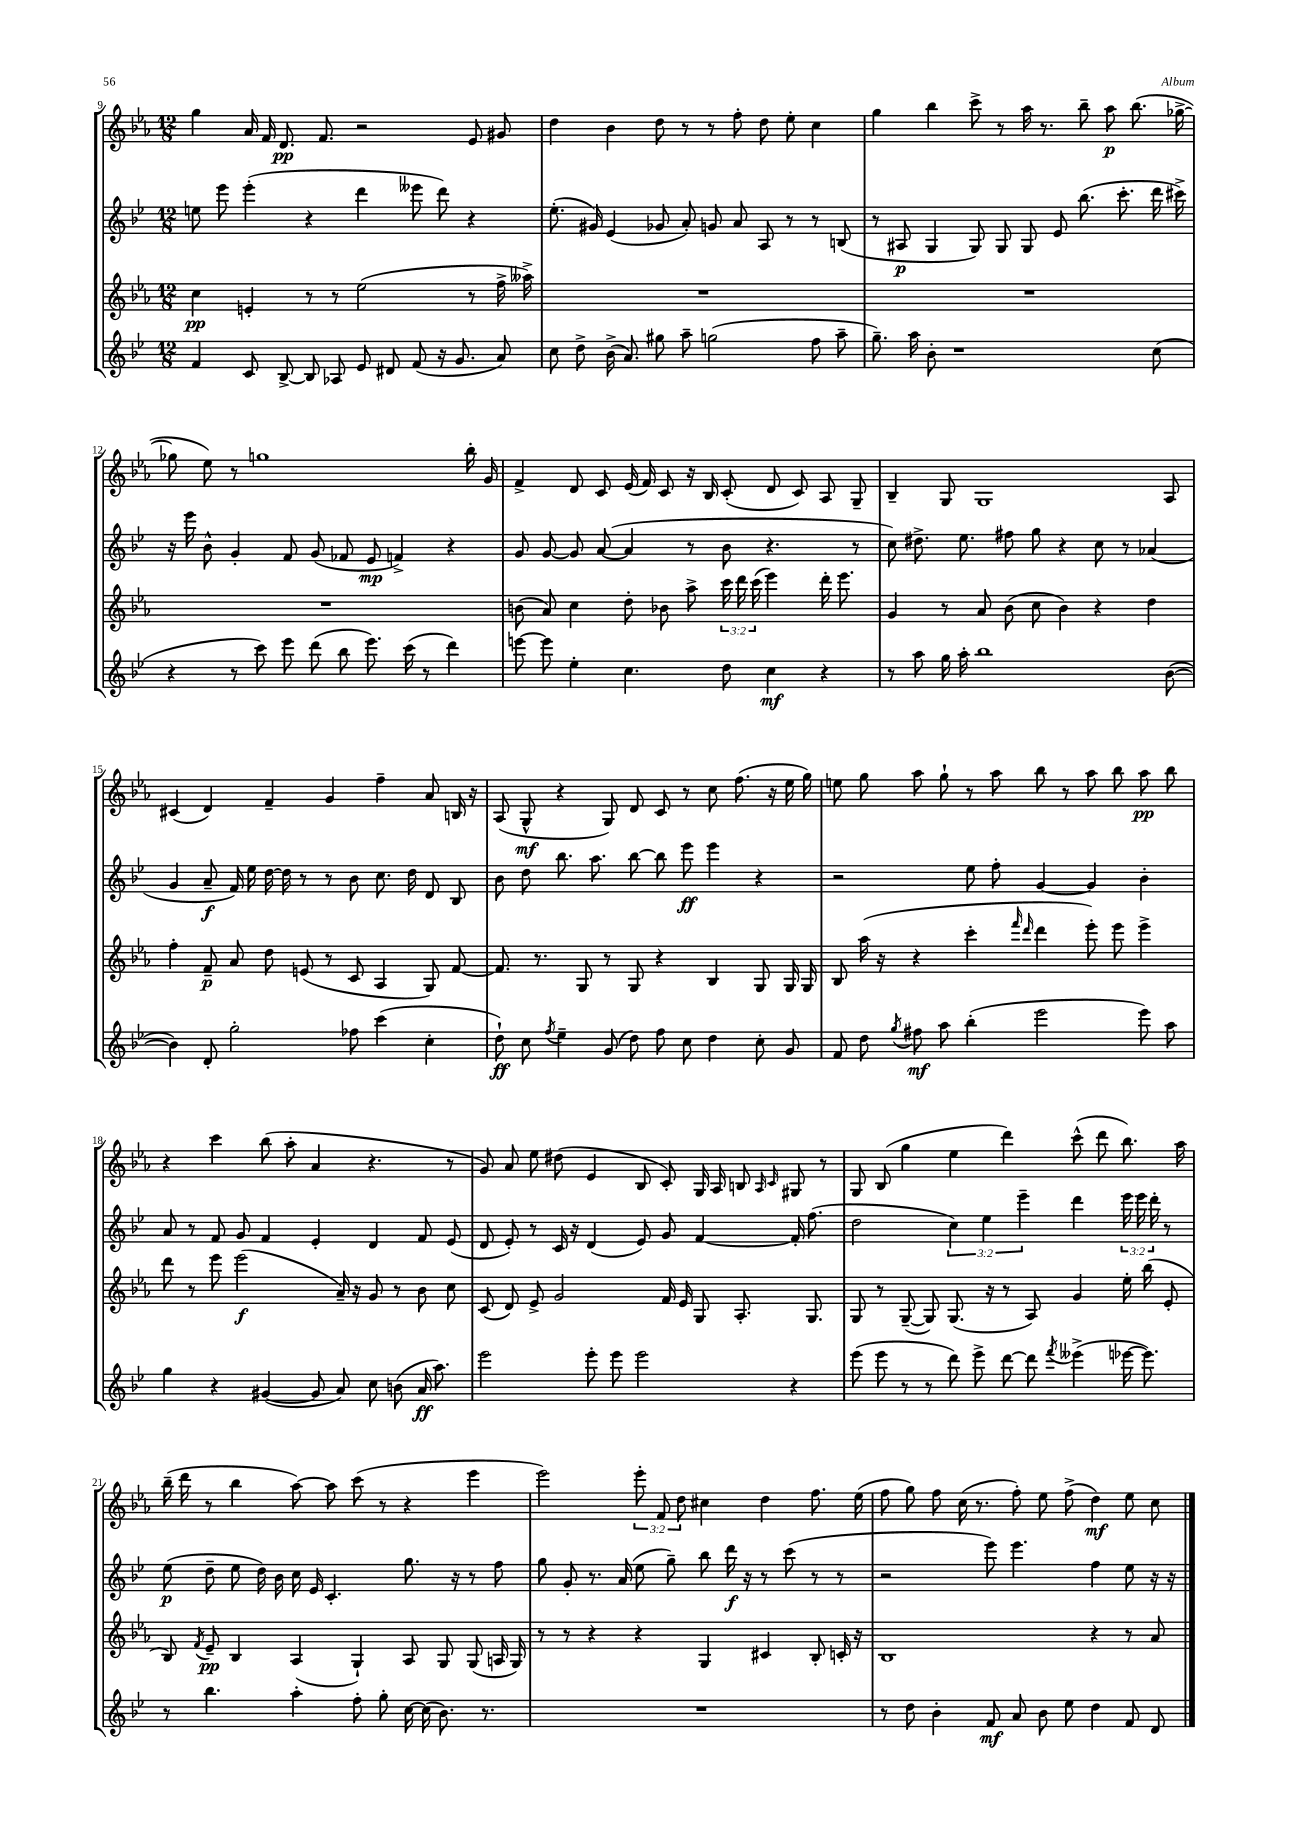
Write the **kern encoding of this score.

**kern	**kern	**kern	**kern
*staff4	*staff3	*staff2	*staff1
*clefG2	*clefG2	*clefG2	*clefG2
*k[b-e-]	*k[b-e-a-]	*k[b-e-]	*k[b-e-a-]
*M12/8	*M12/8	*M12/8	*M12/8
4f	4cc	8ee	4gg
.	.	8eee-	.
8c	4e'	(4eee-'	16a-
.	.	.	16f
[8B-^	.	.	8.d
8B-]	8r	4r	.
.	.	.	8.f
8A-	8r	.	.
8e-	(2ee-	4ddd	2r
8d#	.	.	.
(8f	.	8eee--	.
16r	.	8ddd)	.
8.g	.	.	.
.	8r	4r	8e-
8a)	16ff^	.	8g#
.	16aa--^)	.	.
=	=	=	=
8cc	1.r	(8.ee-'	4dd
8dd^	.	.	.
.	.	16g#)	.
(16b-^	.	(4e-	4b-
8.a)	.	.	.
8gg#	.	8g-	8dd
8aa~	.	8a')	8r
(2gg	.	8g	8r
.	.	8a	8ff'
.	.	8A	8dd
.	.	8r	8ee-'
8ff	.	8r	4cc
8aa~	.	(8B	.
=	=	=	=
8.gg~)	1.r	8r	4gg
.	.	8A#	.
16aa	.	.	.
8b-'	.	4G	4bb-
1r	.	.	.
.	.	8G)	8ccc^
.	.	8G	8r
.	.	8G	16aa-
.	.	.	8.r
.	.	8e-	.
.	.	(8.bb-	8bb-~
.	.	.	8aa-
.	.	8.ccc'	.
.	.	.	(8.bb-
(8cc	.	16ddd	.
.	.	16ccc#^)	[16gg-^
=	=	=	=
4r	1.r	16r	8gg-]
.	.	16eee-	.
.	.	8b-^^	8ee-)
8r	.	4g'	8r
8ccc)	.	.	1gg
8eee-	.	8f	.
(8ddd	.	(8g	.
8bb-	.	8f-	.
8.eee-)	.	8e-	.
.	.	4f^)	.
(16ccc	.	.	.
8r	.	.	.
4ddd)	.	4r	.
.	.	.	16bb-'
.	.	.	16g
=	=	=	=
[8eee	(8b	8g	4f^
8eee]	8a-)	[8g	.
4ee-'	4cc	8g]	8d
.	.	([8a	8c
4.cc	8dd'	4a]	(16e-
.	.	.	16f)
.	8b-	.	8c
.	8aa-^	8r	16r
.	.	.	16B-
8dd	24ccc	8b-	(8c'
.	24ddd	.	.
.	(24ccc	.	.
4cc	4eee-)	4.r	8d
.	.	.	8c)
4r	16ddd'	.	8A-
.	8.eee-	.	.
.	.	8r	8G~
=	=	=	=
8r	4g	8cc)	4B-~
8aa	.	8.dd#^	.
16gg	8r	.	8G
16aa'	.	8.ee-	.
1bb-	8a-	.	1G
.	(8b-	8ff#	.
.	8cc	8gg	.
.	4b-)	4r	.
.	4r	8cc	.
.	.	8r	.
.	4dd	(4a-	.
([8b-	.	.	8A-
=	=	=	=
4b-])	4ff'	4g	(4c#
8d'	8f~	8a~	4d)
2gg'	8a-	16f)	.
.	.	16ee-	.
.	8dd	[16dd	4f~
.	.	16dd]	.
.	(8e	8r	.
.	8r	8r	4g
8ff-	8c	8b-	.
(4ccc	4A-	8.cc	4ff~
.	.	16dd	.
4cc'	8G)	8d	8a-
.	[8f	8B-	16B
.	.	.	16r
=	=	=	=
8dd`)	8.f]	8b-	(8A-
8cc	.	8dd	8G^^
.	8.r	.	.
8qff	.	.	.
4ee-~	.	8.bb-	4r
.	8G	.	.
.	.	8.aa	.
(8g	8r	.	8G)
8dd)	8G	[8bb-	8d
8ff	4r	8bb-]	8c
8cc	.	8eee-	8r
4dd	4B-	4eee-	8cc
.	.	.	(8.ff
8cc'	8G	4r	.
.	.	.	16r
8g	16G	.	16ee-
.	16G	.	16gg)
=	=	=	=
8f	8B-	2r	8ee
8dd	(16aa-	.	8gg
.	16r	.	.
8qgg	.	.	.
8ff#	4r	.	8aa-
8aa	.	.	8gg`
(4bb-'	4ccc'	8ee-	8r
.	.	8ff'	8aa-
.	16qqfff	.	.
.	16qqddd	.	.
2eee-	4ddd	[4g	8bb-
.	.	.	8r
.	8eee-')	4g]	8aa-
.	8eee-	.	8bb-
8eee-)	4eee-^	4b-'	8aa-
8aa	.	.	8bb-
=	=	=	=
4gg	8ddd	8a	4r
.	8r	8r	.
4r	8eee-	8f	4ccc
.	(2eee-	8g	.
([4g#	.	4f	(8bb-
.	.	.	8aa-'
8g#]	.	4e-'	4a-
8a)	16a-~)	.	.
.	16r	.	.
8cc	8g	4d	4.r
(8b	8r	.	.
16a	8b-	8f	.
8.aa)	.	.	.
.	8cc	(8e-	8r
=	=	=	=
2eee-	(8c	8d	8g)
.	8d)	8e-')	8a-
.	8e-^	8r	8ee-
.	2g	16c	(8dd#
.	.	16r	.
8eee-'	.	(4d	4e-
8eee-	.	.	.
2eee-	.	8e-)	8B-
.	16f	8g	8c')
.	16e-	.	.
.	8G	[4f	16G
.	.	.	16A-
.	8.A-'	.	8B
.	.	.	16qqA-
.	.	.	16qqc
4r	.	16f']	8G#
.	8.G	(8.ff	.
.	.	.	8r
=	=	=	=
(8eee-	8G	2dd	8G
8eee-	8r	.	(8B-
8r	([8G~	.	4gg
8r	8G])	.	.
8ddd)	(8.G	6cc)	4ee-
8eee-^	.	.	.
.	.	6ee-	.
.	16r	.	.
[8ddd	8r	.	4ddd)
.	.	6eee-~	.
8ddd]	8A-)	.	.
8qfff	.	.	.
(4eee--^	4g	4ddd	(8ccc^^
.	.	.	8ddd
[16eee-	16ee-'	24eee-	8.bb-)
.	.	24eee-	.
8.eee-])	(16bb-	.	.
.	.	24ddd'	.
.	8e-'	8r	.
.	.	.	16aa-
=	=	=	=
8r	8B-)	(8ee-	(16bb-~
.	.	.	16ddd
.	8qf	.	.
4.bb-	8e-~	8dd~	8r
.	4B-	8ee-	4bb-
.	.	16dd)	.
.	.	16b-	.
4aa'	(4A-	16cc	[8aa-)
.	.	16e-	.
.	.	4.c'	8aa-]
8ff'	4G`)	.	(8ccc
8gg'	.	.	8r
[16cc	8A-	8.gg	4r
(16cc]	.	.	.
8.b-)	8G	.	.
.	.	16r	.
.	(8G	8r	4eee-
8.r	.	.	.
.	16A	8ff	.
.	16G)	.	.
=	=	=	=
1.r	8r	8gg	2eee-)
.	8r	8g'	.
.	4r	8.r	.
.	.	(16a	.
.	4r	8ee-	12eee-'
.	.	.	12f
.	.	8gg~)	.
.	.	.	12dd
.	4G	8bb-	4cc#
.	.	16ddd	.
.	.	16r	.
.	4c#	8r	4dd
.	.	(8ccc	.
.	8B-'	8r	8.ff
.	16c'	8r	.
.	16r	.	(16ee-
=	=	=	=
8r	1B-	2r	8ff
8dd	.	.	8gg)
4b-'	.	.	8ff
.	.	.	(16cc
.	.	.	8.r
8f	.	8eee-)	.
8a	.	4.eee-	8ff')
8b-	.	.	8ee-
8ee-	.	.	(8ff^
4dd	4r	4ff	4dd)
8f	8r	8ee-	8ee-
8d	8a-	16r	8cc
.	.	16r	.
==	==	==	==
*-	*-	*-	*-
